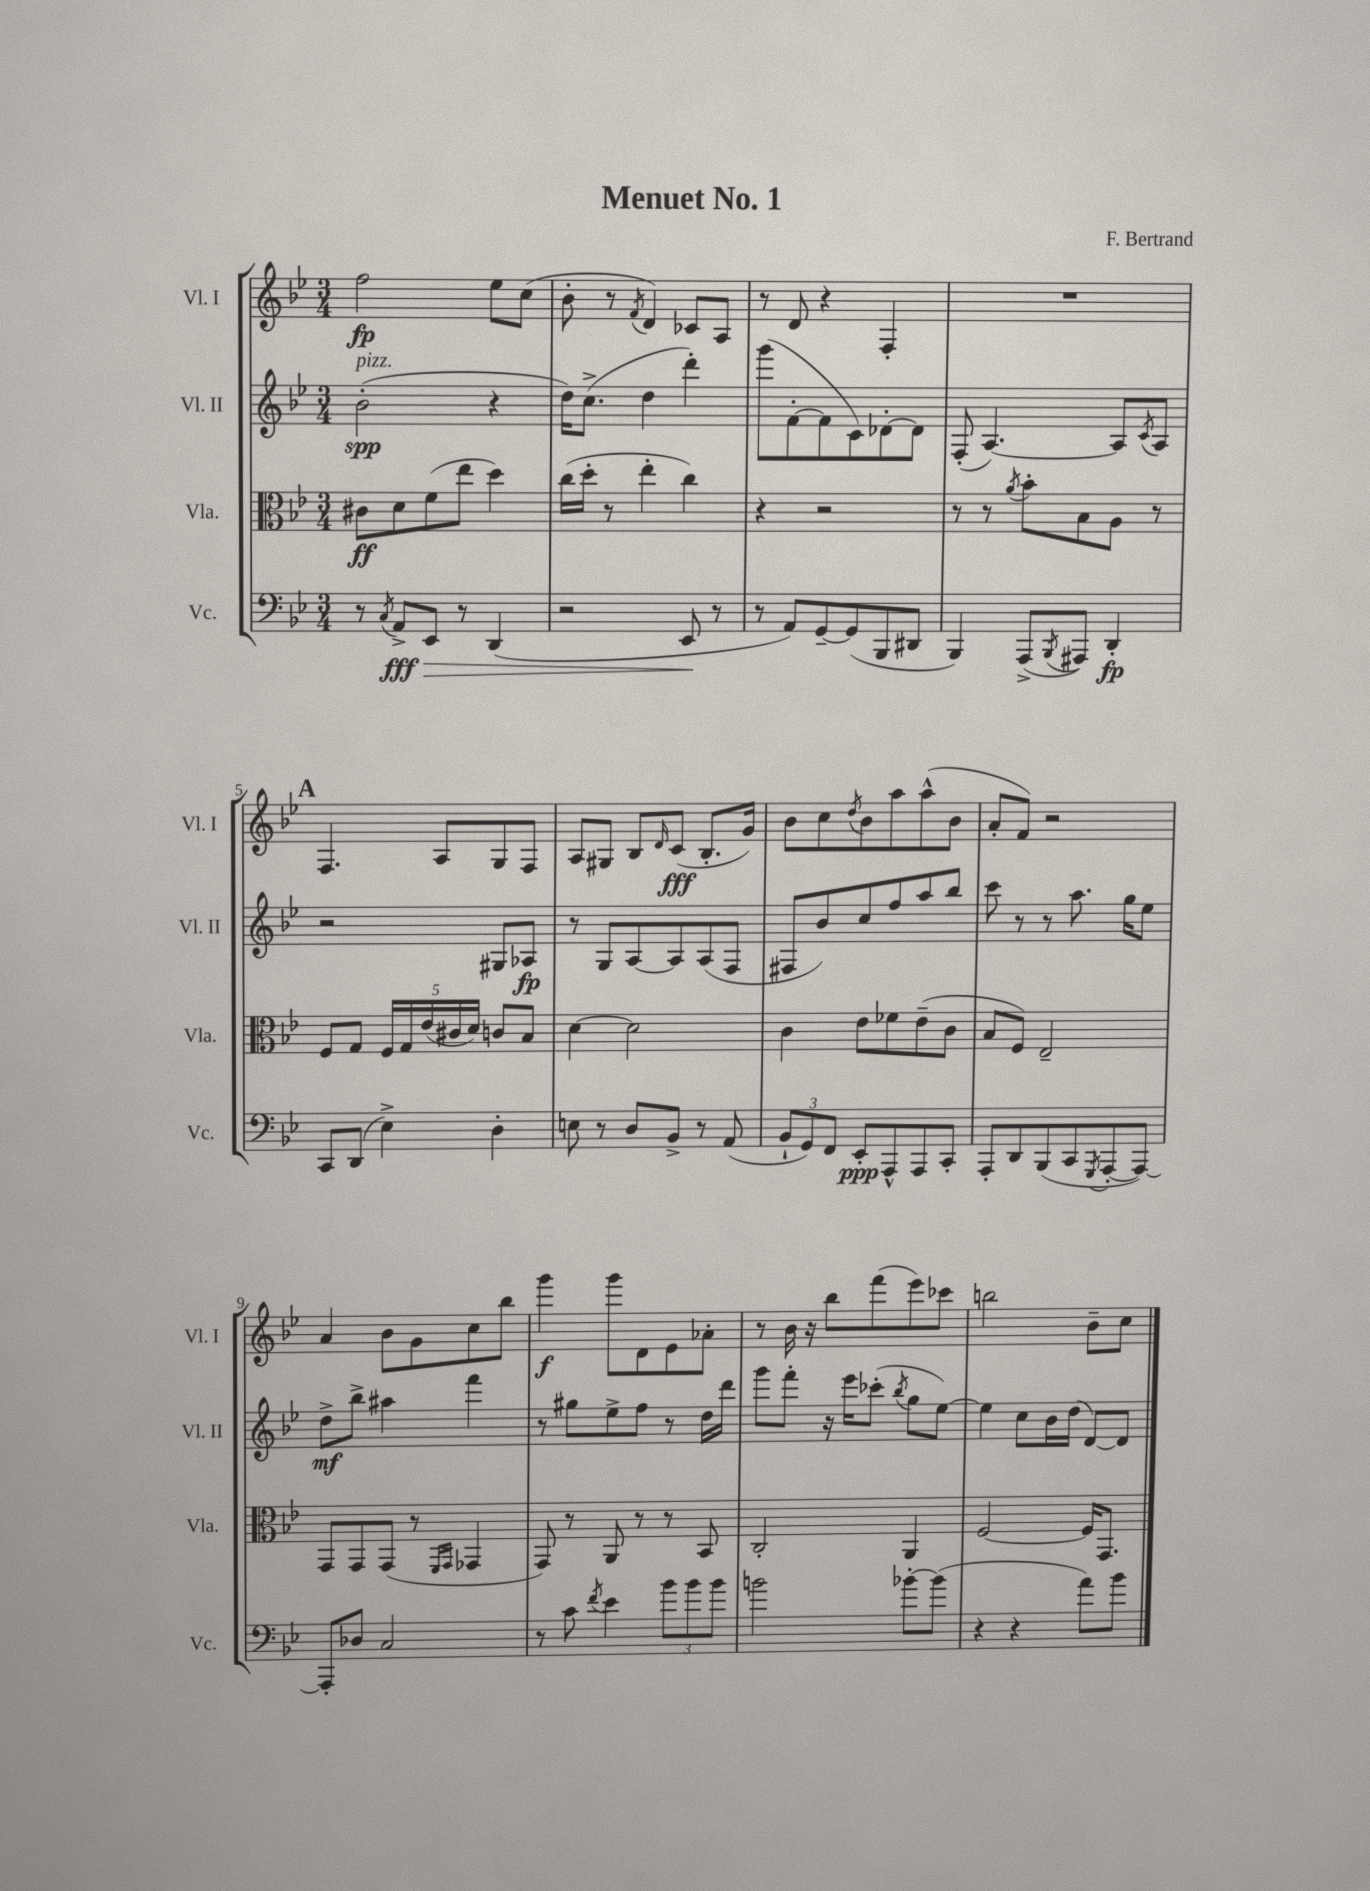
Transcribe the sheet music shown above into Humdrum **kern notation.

**kern	**kern	**kern	**kern
*staff4	*staff3	*staff2	*staff1
*clefF4	*clefC3	*clefG2	*clefG2
*k[b-e-]	*k[b-e-]	*k[b-e-]	*k[b-e-]
*M3/4	*M3/4	*M3/4	*M3/4
8r	8c#	(2b-'	2ff
8qC	.	.	.
8AA^	8d	.	.
8EE-	(8f	.	.
8r	8ee-	.	.
(4DD	4dd)	4r	8ee-
.	.	.	(8cc
=	=	=	=
2r	(16cc	16dd)	8b-'
.	16dd'	(8.cc^	.
.	8r	.	8r
.	.	.	8qf
.	4ee-'	4dd	4d)
8EE-	4cc)	4ddd')	8c-
8r	.	.	8A
=	=	=	=
8r	4r	(8ggg	8r
8AA)	.	[8f'	8d
[8GG~	2r	8f]	4r
(8GG]	.	8c)	.
8BBB-	.	[8d-'	4F'
8DD#	.	8d-]	.
=	=	=	=
4BBB-)	8r	(8F'	2.r
.	8r	[4.A)	.
.	8qa	.	.
(8AAA^	8b-'	.	.
8qBBB-	.	.	.
8AAA#)	8B-	.	.
4DD'	8A	8A]	.
.	.	8qc	.
.	8r	8A	.
=	=	=	=
8CC	8F	2r	4.F
(8DD	8G	.	.
4E-^)	20F	.	.
.	20G	.	.
.	(20e-	.	.
.	.	.	8A
.	20c#	.	.
.	20d)	.	.
4D'	8c	8G#	8G
.	8B-	8A-	8F
=	=	=	=
8E	[4d	8r	8A
8r	.	8G	8G#
8D	2d]	[8A	8B-
.	.	.	16qqd
8BB-^	.	8A]	(8c
8r	.	(8A	8.B-'
(8AA	.	8F	.
.	.	.	16g)
=	=	=	=
12BB-`	4c	8F#	8b-
12GG)	.	.	.
.	.	8b-)	8cc
12FF	.	.	.
.	.	.	8qdd
8EE-'	8e-	8cc	8b-
8AAA^^	8f-	8ff	8aa
8AAA	(8e-~	8aa	(8aa^^
8CC'	8c	8bb-	8b-
=	=	=	=
8AAA'	8B-	8ccc	8a'
8DD	8F)	8r	8f)
(8BBB-	2E-~	8r	2r
8CC	.	8.aa	.
8qGGG	.	.	.
[8AAA'	.	.	.
.	.	16gg	.
8AAA_)	.	8ee-	.
=	=	=	=
8AAA']	8GG	8dd^	4a
8D-	8GG	8bb-^	.
2C	(8GG	4aa#	8b-
.	8r	.	8g
.	16qqFF	.	.
.	16qqGG	.	.
.	4GG-	4fff	8cc
.	.	.	8bb-
=	=	=	=
8r	8GG)	8r	4ggg
8c	8r	8gg#	.
8qf	.	.	.
4e-	8AA	8ee-^	8ggg
.	8r	8ff	8d
12b-	8r	8r	8e-
12b-	.	.	.
.	8BB-	16dd	8a-'
12b-	.	.	.
.	.	16ddd	.
=	=	=	=
2b	2C'	8ggg	8r
.	.	8fff'	16b-
.	.	.	16r
.	.	16r	8bb-
.	.	16eee-	.
.	.	(8ccc-'	(8fff
.	.	8qbb-	.
[8b-'	4AA	8gg	8eee-)
(8b-]	.	[8ee-)	8ccc-
=	=	=	=
4r	[2F	4ee-]	2bb
4r	.	8cc	.
.	.	16b-	.
.	.	(16dd	.
8a)	16F]	[8d)	8b-~
.	8.GG	.	.
8b-	.	8d]	8cc
==	==	==	==
*-	*-	*-	*-
